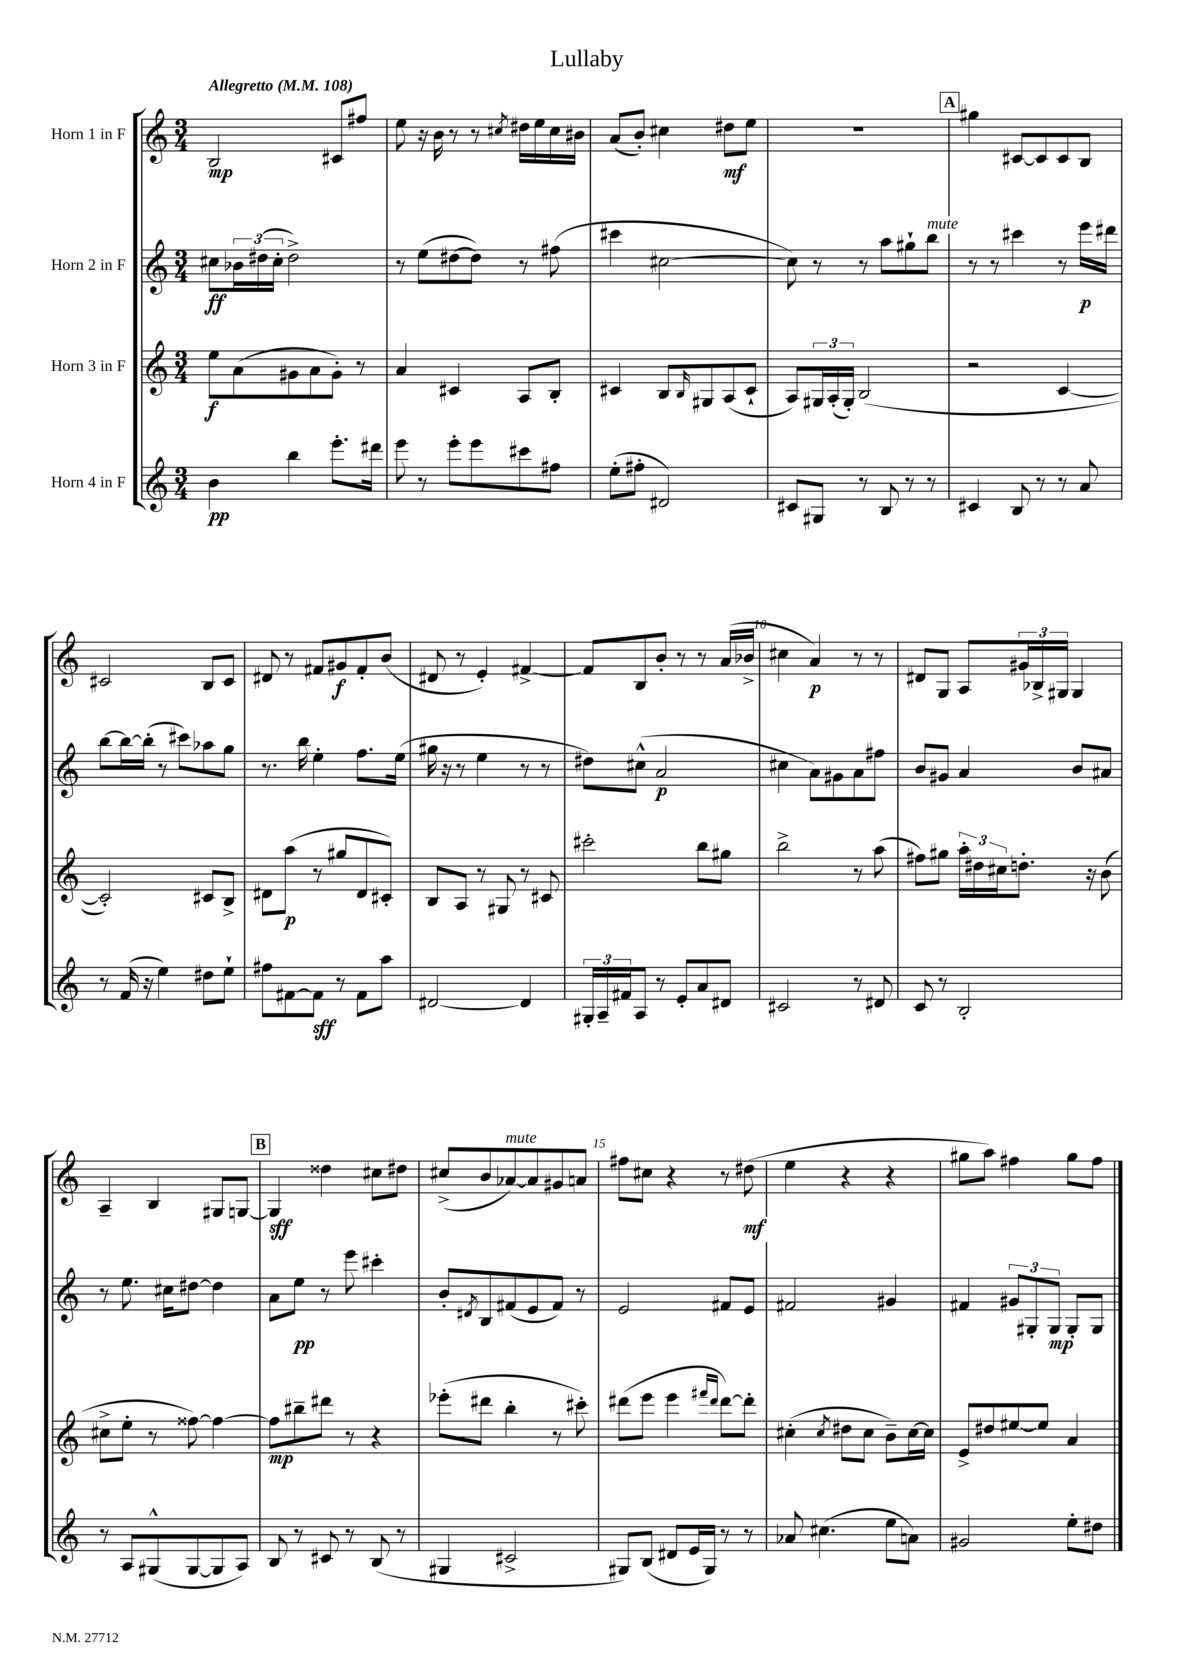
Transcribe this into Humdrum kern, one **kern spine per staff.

**kern	**kern	**kern	**kern
*staff4	*staff3	*staff2	*staff1
*clefG2	*clefG2	*clefG2	*clefG2
*k[]	*k[]	*k[]	*k[]
*M3/4	*M3/4	*M3/4	*M3/4
*MM108	*MM108	*MM108	*MM108
4b\	8ee\L	8cc#\L	2B/
.	(8a\	24b-\L	.
.	.	(24dd#\	.
.	.	24cc#'\JJ	.
4bb\	8g#\	2dd#^\)	.
.	8a\	.	.
8.eee'\L	8g#'\J)	.	8c#/L
.	8r	.	8ff#/J
16ddd#\Jk	.	.	.
=	=	=	=
8eee\	4a/	8r	8ee\
8r	.	(8ee\L	16r
.	.	.	16b\
8eee'\L	4c#/	[8dd#\	8r
8eee\	.	8dd#\]J)	8r
.	.	.	8qcc#/
8ccc#\	8A/L	8r	16dd#\LL
.	.	.	16ee\
8ff#\J	8B'/J	(8ff#\	16cc#\
.	.	.	16b#\JJ
=	=	=	=
(8ee'\L	4c#/	4ccc#\	(8a/L
8ff#'\J	.	.	8b'/J)
2d#/)	8B/L	[2cc#\	4cc#\
.	16qqB/	.	.
.	8G#/	.	.
.	(8A/	.	8dd#\L
.	8c#`/J	.	8ee\J
=	=	=	=
8c#/L	8A/L)	8cc#\])	2.r
8G#/J	24G#/L	8r	.
.	(24A'/	.	.
.	24G#'/JJ)	.	.
8r	(2B/	8r	.
8B/	.	8aa\L	.
8r	.	8gg#`\	.
8r	.	8bb\J	.
=	=	=	=
4c#/	2r	8r	4gg#\
.	.	8r	.
8B/	.	4ccc#\	[8c#/L
8r	.	.	8c#/]
8r	[4c/	8r	8c#/
8a/	.	16eee\LL	8B/J
.	.	16ddd#\JJ	.
=	=	=	=
8r	2c'/])	[8bb\L	2c#/
(16f/	.	16bb\_L	.
16r	.	(16bb'\]JJ	.
4ee\)	.	8r	.
.	.	8ccc#\L)	.
8dd#\L	8c#/L	8aa-\	8B/L
8ee`\J	8B^/J	8gg\J	8c#/J
=	=	=	=
8ff#\L	8d#\L	8.r	8d#/
[8f#\	(8aa\J	.	8r
.	.	16bb\	.
8f#\]J	8r	4ee'\	8f#/L
8r	8gg#/L	.	8g#/
8f#\L	8d#/	8.ff\L	8f#'/
8aa\J	8c#'/J)	.	(8b/J
.	.	(16ee\Jk	.
=	=	=	=
[2d#/	8B/L	16gg#\	8d#/
.	.	16r	.
.	8A/J	8r	8r
.	8r	4ee\	4e'/)
.	8G#/	.	.
4d#/]	8r	8r	[4f#^/
.	8c#/	8r	.
=	=	=	=
24G#'/LL	2ccc#'\	8dd#\L)	8f#/]L
24A~/	.	.	.
24f#/J	.	.	.
8A/J	.	(8cc#^^\J	8B/
8r	.	2a/	8b'/J
8e'/L	.	.	8r
8a/	8bb\L	.	8r
8d#/J	8gg#\J	.	(16a/LL
.	.	.	16b-^/JJ
=	=	=	=
2c#/	2bb^\	4cc#\	4cc#\
.	.	8a\L)	4a/)
.	.	8g#\	.
8r	8r	8a\	8r
8d#/	(8aa\	8ff#\J	8r
=	=	=	=
8c/	8ff#\L)	8b/L	8d#/L
8r	8gg#\J	8g#/J	8G/J
2B'/	24aa'\LL	4a/	8A/L
.	24dd#\	.	.
.	24cc#\J	.	.
.	8.dd'\J	.	24g#/L
.	.	.	24B-^/
.	.	.	24G#/JJ
.	.	8b/L	4G#/
.	16r	.	.
.	(8b\	8a#/J	.
=	=	=	=
8r	8cc#^\L	8r	4A~/
8A/L	8ee'\J	8.ee\	.
(8G#^^/	8r	.	4B/
.	.	16cc#\LK	.
[8G#/	[8ff##\)	[8dd#\J	.
8G#/]	4ff##\_	4dd#\]	8G#/L
8A/J)	.	.	[8G/J
=	=	=	=
8B/	8ff##\]L	8a\L	4G/]
8r	8bb#~\	8ee\J	.
8c#/	8ddd#\J	8r	4dd##\
8r	8r	8eee\	.
(8B/	4r	4ccc#'\	8cc#\L
8r	.	.	8dd#\J
=	=	=	=
4G#/	(8eee-'\L	8b'/L	(8cc#^/L
.	.	8qd#/	.
.	8ddd#\J	8B/	8b/
2c#^/	4bb'\	(8f#/	[8a-/)
.	.	8e/	8a-/]
.	8r	8f#/J)	8g#/
.	8ccc#'\)	8r	8a/J
=	=	=	=
8G#/L)	(8ddd#\L	2e/	8ff#\L
(8B/J	8eee\J	.	8cc#\J
8d#/L	4eee\	.	4r
16e/L	.	.	.
16G#/JJ)	.	.	.
.	16qqfff#/LL	.	.
.	16qqddd#/JJ	.	.
8r	[8ddd#\L)	8f#/L	8r
8r	8ddd#'\]J	8e/J	(8dd#\
=	=	=	=
8a-/	(4cc#'\	2f#/	4ee\
(4.cc#\	.	.	.
.	8qcc#/	.	.
.	8dd#\L	.	4r
.	8cc#\J	.	.
8ee\L	8b~\L)	4g#/	4r
8a\J)	[16cc#\L	.	.
.	16cc#\]JJ	.	.
=	=	=	=
2g#/	8e^/L	4f#/	8gg#\L
.	8dd#/	.	8aa\J)
.	[8ee#/	12g#/L	4ff#\
.	.	12G#'/	.
.	8ee#/]J	.	.
.	.	12G#/J	.
8ee'\L	4a/	8G#'/L	8gg#\L
8dd#\J	.	8G#/J	8ff#\J
==	==	==	==
*-	*-	*-	*-
